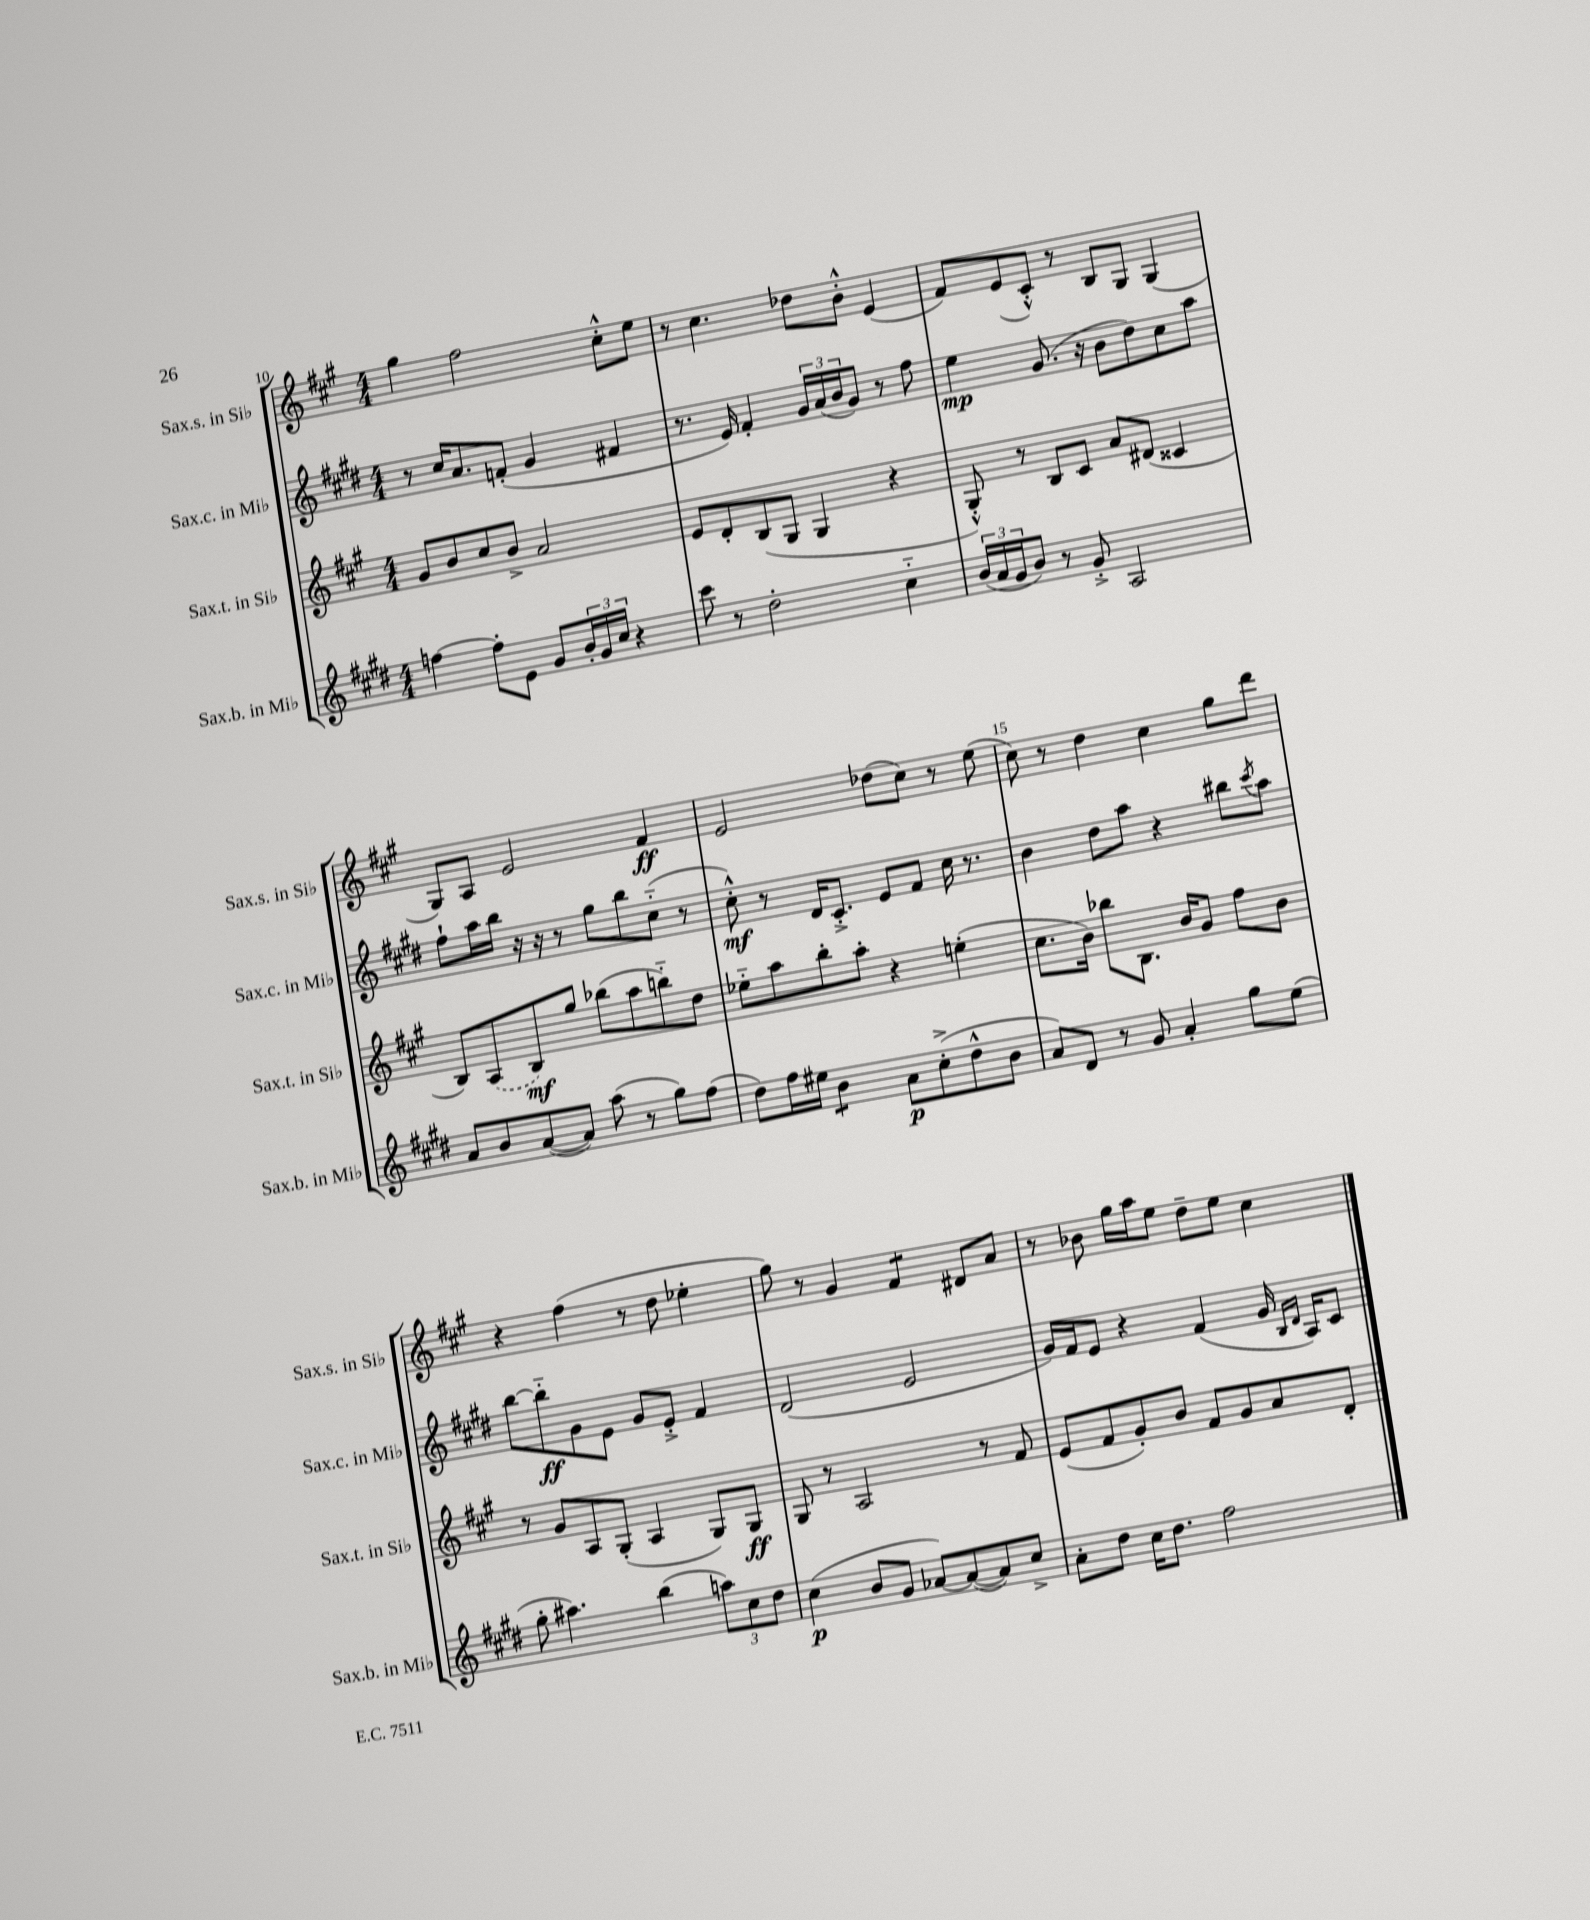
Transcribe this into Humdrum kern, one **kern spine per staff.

**kern	**kern	**kern	**kern
*staff4	*staff3	*staff2	*staff1
*clefG2	*clefG2	*clefG2	*clefG2
*k[f#c#g#d#]	*k[f#c#g#]	*k[f#c#g#d#]	*k[f#c#g#]
*M4/4	*M4/4	*M4/4	*M4/4
[4ff\	8g#/L	8r	4gg#\
.	8b/	16cc#/LK	.
.	.	8.a/	.
8ff'\]L	8cc#/	.	2ff#\
8e\J	8b^/J	(8f'/J	.
8g#/L	2a/	4g#/	.
24b'/L	.	.	.
24g#/	.	.	.
24cc#/JJ	.	.	.
4r	.	4f#/	8cc#'^^\L
.	.	.	8ee\J
=	=	=	=
8ccc#\	8e/L	8.r	8r
8r	8d'/	.	4.cc#\
.	.	16e/)	.
2dd#'\	(8B/	4f#'/	.
.	8G#/J	.	.
.	4G#/	24g#/LL	8dd-\L
.	.	(24a/	.
.	.	24b/J	.
.	.	8g#/J)	8b'^^\J
4cc#'~\	4r	8r	(4e/
.	.	8ff#\	.
=	=	=	=
(24b/LL	8G#'^^/)	4ee\	8f#/L)
24a/	.	.	.
24g#/J	.	.	.
8b/J)	8r	.	(8e/
8r	8B/L	(8.g#/	8c#'^^/J)
8g#'^/	8c#/J	.	8r
.	.	16r	.
2A/	8a/L	8b\L	8B/L
.	(8d#/J	8dd#\)	8G#/J
.	4c##/	8cc#\	(4G#/
.	.	8aa\J	.
=	=	=	=
8a/L	8B/L)	8ff#`\L	8G#/L)
8b/	(8A/	16aa\L	8A/J
.	.	16bb\JJ	.
([8a/	8B/)	16r	2e/
.	.	16r	.
8a/]J)	8gg#/J	8r	.
(8aa\	(8bb-\L	8gg#\L	.
8r	8aa\	8bb\	.
8gg#\L)	8bb'~\)	(8cc#'~\J	4f#/
(8ff#\J	8dd\J	8r	.
=	=	=	=
8dd#\L)	8ee-'~\L	8cc#'^^\)	2e/
16ff#\L	8aa\	8r	.
16ee#\JJ	.	.	.
4b\	8bb'\	16d#/LK	.
.	.	8.c#'^/J	.
.	8aa'\J	.	.
8a\L	4r	8e/L	(8dd-\L
(8cc#'^\	.	8f#/J	8cc#\J)
8dd#^^\	(4ee'\	16cc#\	8r
.	.	8.r	.
8b\J	.	.	(8ee\
=	=	=	=
8a/L)	8.cc#\L	4b\	8cc#\)
8d#/J	.	.	8r
.	16b\Jk)	.	.
8r	8bb-\L	8dd#\L	4dd\
8g#/	8.B\J	8aa\J	.
4a'/	.	4r	4cc#\
.	16b/LK	.	.
.	8g#/J	.	.
8gg#\L	8ff#\L	8bb#\L	8gg#\L
.	.	8qccc#/	.
(8ee\J	8b\J	8aa\J	8ddd\J
=	=	=	=
8gg#'\	8r	[8bb\L	4r
4.aa#\)	8g#/L	8bb'~\]	.
.	8A/	8g#\	(4ff#\
.	(8G#'/J	8e\J	.
(4bb\	4A/	8g#/L	8r
.	.	8e'^/J	8dd\
12aa\L)	8G#/L)	4f#/	4ee-'\
12cc#\	.	.	.
.	8G#/J	.	.
12dd#\J	.	.	.
=	=	=	=
(4cc#\	8G#/	(2d#/	8gg#\)
.	8r	.	8r
8b/L	2A/	.	4g#/
8g#/J	.	.	.
[8a-/L)	.	2e/	4f#/
(8a-/_	.	.	.
8a-/])	8r	.	8d#/L
8cc#^/J	8f#/	.	8a/J
=	=	=	=
8a'\L	(8e/L	16g#/LL)	8r
.	.	16f#/J	.
8dd#\J	8f#/	8e/J	8b-\
16cc#\LK	8g#'/)	4r	16gg#\LL
8.dd#\J	.	.	16aa\J
.	8b/J	.	8ee\J
2ff#\	8f#/L	(4f#/	8dd~\L
.	8g#/	.	8ee\J
.	8a/	16g#/	4cc#\
.	.	16qqB/LL	.
.	.	16qqd#/JJ	.
.	.	16A/LK)	.
.	8d'/J	8c#/J	.
==	==	==	==
*-	*-	*-	*-
